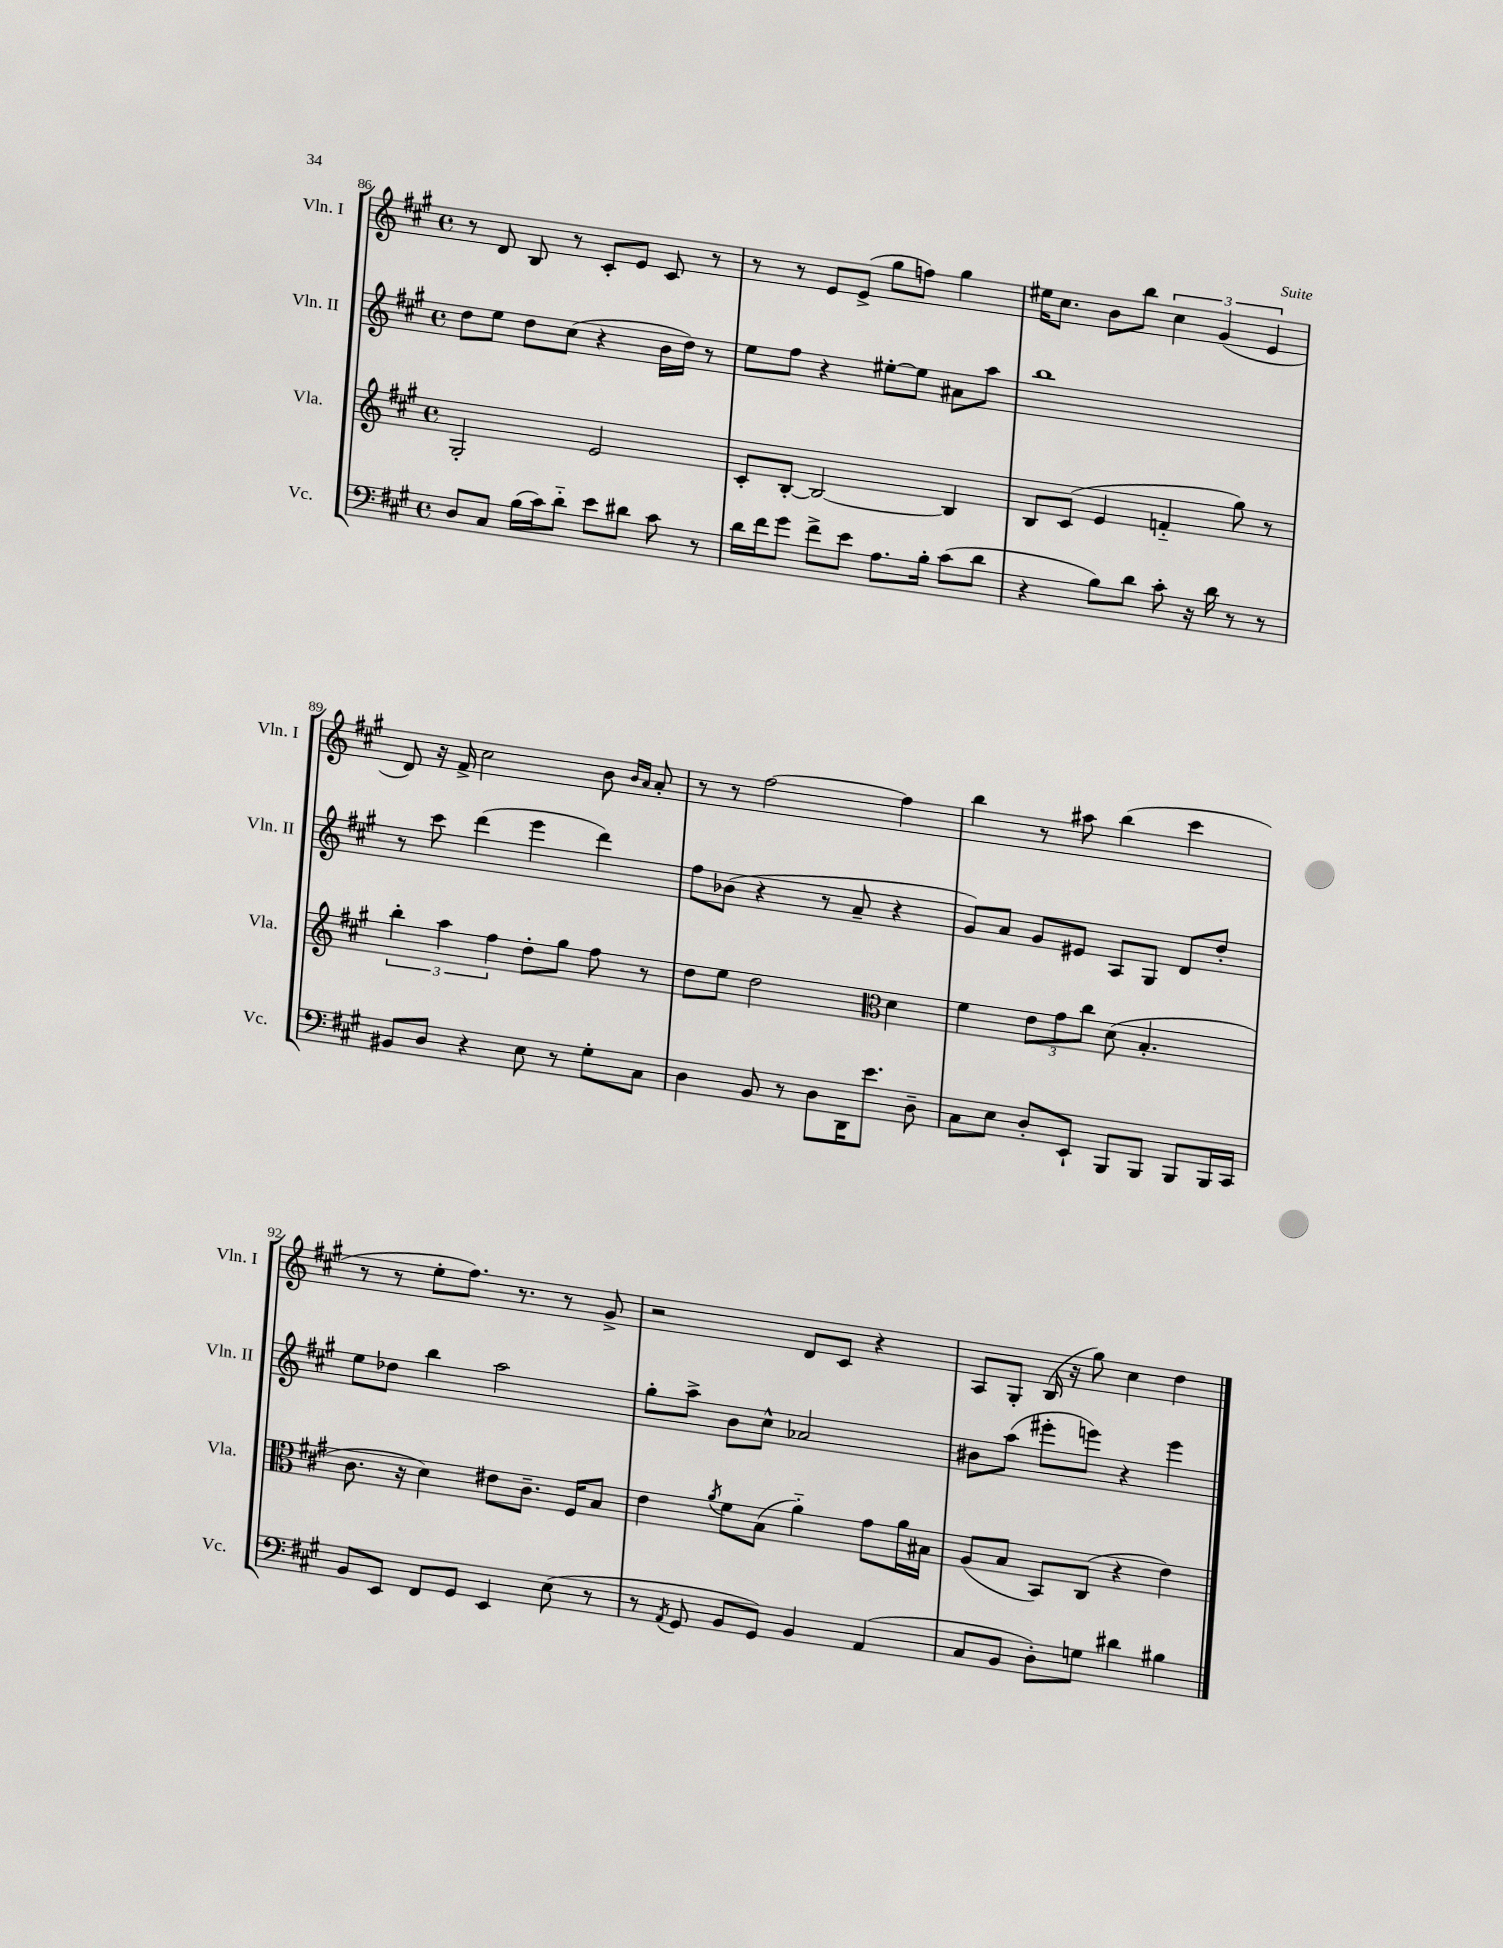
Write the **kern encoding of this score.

**kern	**kern	**kern	**kern
*part4	*part3	*part2	*part1
*staff4	*staff3	*staff2	*staff1
*I"Vc.	*I"Vla.	*I"Vln. II	*I"Vln. I
*I'Vc.	*I'Vla.	*I'Vln. II	*I'Vln. I
*clefF4	*clefG2	*clefG2	*clefG2
*k[f#c#g#]	*k[f#c#g#]	*k[f#c#g#]	*k[f#c#g#]
*M4/4	*M4/4	*M4/4	*M4/4
*met(c)	*met(c)	*met(c)	*met(c)
=86	=86	=86	=86
8D/L	2G#'/	8dd\L	8r
8C#/J	.	8ee\J	8d/
(16B\LL	.	8dd\L	8B/
16c#\J)	.	.	.
8d\J	.	(8cc#\J	8r
8e\L	2e/	4r	8c#'/L
8d#X\J	.	.	8e/J
8c#\	.	16b\LL	8c#/
.	.	16dd\JJ)	.
8r	.	8r	8r
=87	=87	=87	=87
16d\LL	8c#'/L	8ee\L	8r
16f#\J	.	.	.
8g#\J	[8B'/J	8ff#\J	8r
8f#^\L	2B/_	4r	8e/L
8e\J	.	.	(8e^/J
8.A\L	.	[8ee#X'\L	8gg#\L
.	.	8ee#\J]	8ffn\J)
16B'\Jk	.	.	.
(8c#\L	4B/]	8a#X\L	4gg#\
8d\J	.	8aa\J	.
=88	=88	=88	=88
4r	8B/L	1bb	16ee#X\KL
.	.	.	8.cc#\J
.	(8c#/J	.	.
8B\L)	4e/	.	8b\L
8d\J	.	.	8bb\J
8c#'\	4fn/	.	6cc#\
16r	.	.	.
.	.	.	(6g#/
16d\	.	.	.
8r	8gg#\)	.	.
.	.	.	6e/
8r	8r	.	.
!!LO:LB:g=z
=89	=89	=89	=89
8BB#X/L	6bb'\	8r	8d/)
8D/J	.	8ccc#\	16r
.	6aa\	.	.
.	.	.	16f#^/
4r	.	(4ddd\	2cc#\
.	6ff#\	.	.
8E\	8dd'\L	4eee\	.
8r	8gg#\J	.	.
8G#'\L	8ff#\	4ddd\)	8b\
.	.	.	16qqb/LL
.	.	.	16qqa/JJ
8C#\J	8r	.	8a'/
=90	=90	=90	=90
4D\	8dd\L	8ff#\L	8r
.	8ee\J	(8b-X\J	8r
8BB/	2dd\	4r	[2ff#\
8r	.	.	.
8D\L	.	8r	.
16DD\K	.	8a~/	.
8.e\J	.	.	.
*	*clefC3	*	*
.	4d\	4r	4ff#\]
8D~\	.	.	.
=91	=91	=91	=91
8C#\L	4f#\	8g#/L)	4bb\
8E\J	.	8a/J	.
8D'/L	12e\L	8g#/L	8r
.	12g#\	.	.
8EE`/J	.	8e#X/J	8aa#X\
.	12cc#\J	.	.
8BBB/L	(8d\	8A/L	(4bb\
8BBB/J	4.B'/	8G#/J	.
8BBB/L	.	8d/L	4ccc#\
16BBB/L	.	8dd'/J	.
16CC#/JJ	.	.	.
!!LO:LB:g=z
=92	=92	=92	=92
8BB/L	8.c#\	8ee\L	8r
8EE/J	.	8dd-X\J	8r
.	16r	.	.
8FF#/L	4d\)	4bb\	8ee'\L
8GG#/J	.	.	8.ff#\J)
4EE/	8e#X\L	2aa\	.
.	.	.	8.r
.	8.c#~\J	.	.
(8E\	.	.	8r
.	16F#/KL	.	.
8r	8B/J	.	8g#^/
=93	=93	=93	=93
8r	4e\	8gg#'\L	2r
8qAA/	.	.	.
8GG#/	.	8aa^\J	.
.	8qa/	.	.
8BB/L	8f#\L	8b\L	.
8GG#/J)	(8B\J	8cc#^^\J	.
4BB/	4a\)	2a-X/	8d/L
.	.	.	8c#/J
(4AA/	8g#\L	.	4r
.	16a\L	.	.
.	16B#X\JJ	.	.
=94	=94	=94	=94
8C#/L	(8A/L	8b#X\L	8A/L
8BB/J	8B/J	(8aa\J	8G#'/J
8D'\L)	8BB/L)	8eee#X'\L	(16B/
.	.	.	16r
8Gn\J	(8C#/J	8eeen\J)	8gg#\)
4d#X\	4r	4r	4cc#\
4B#X\	4e\)	4eee\	4dd\
==	==	==	==
*-	*-	*-	*-
